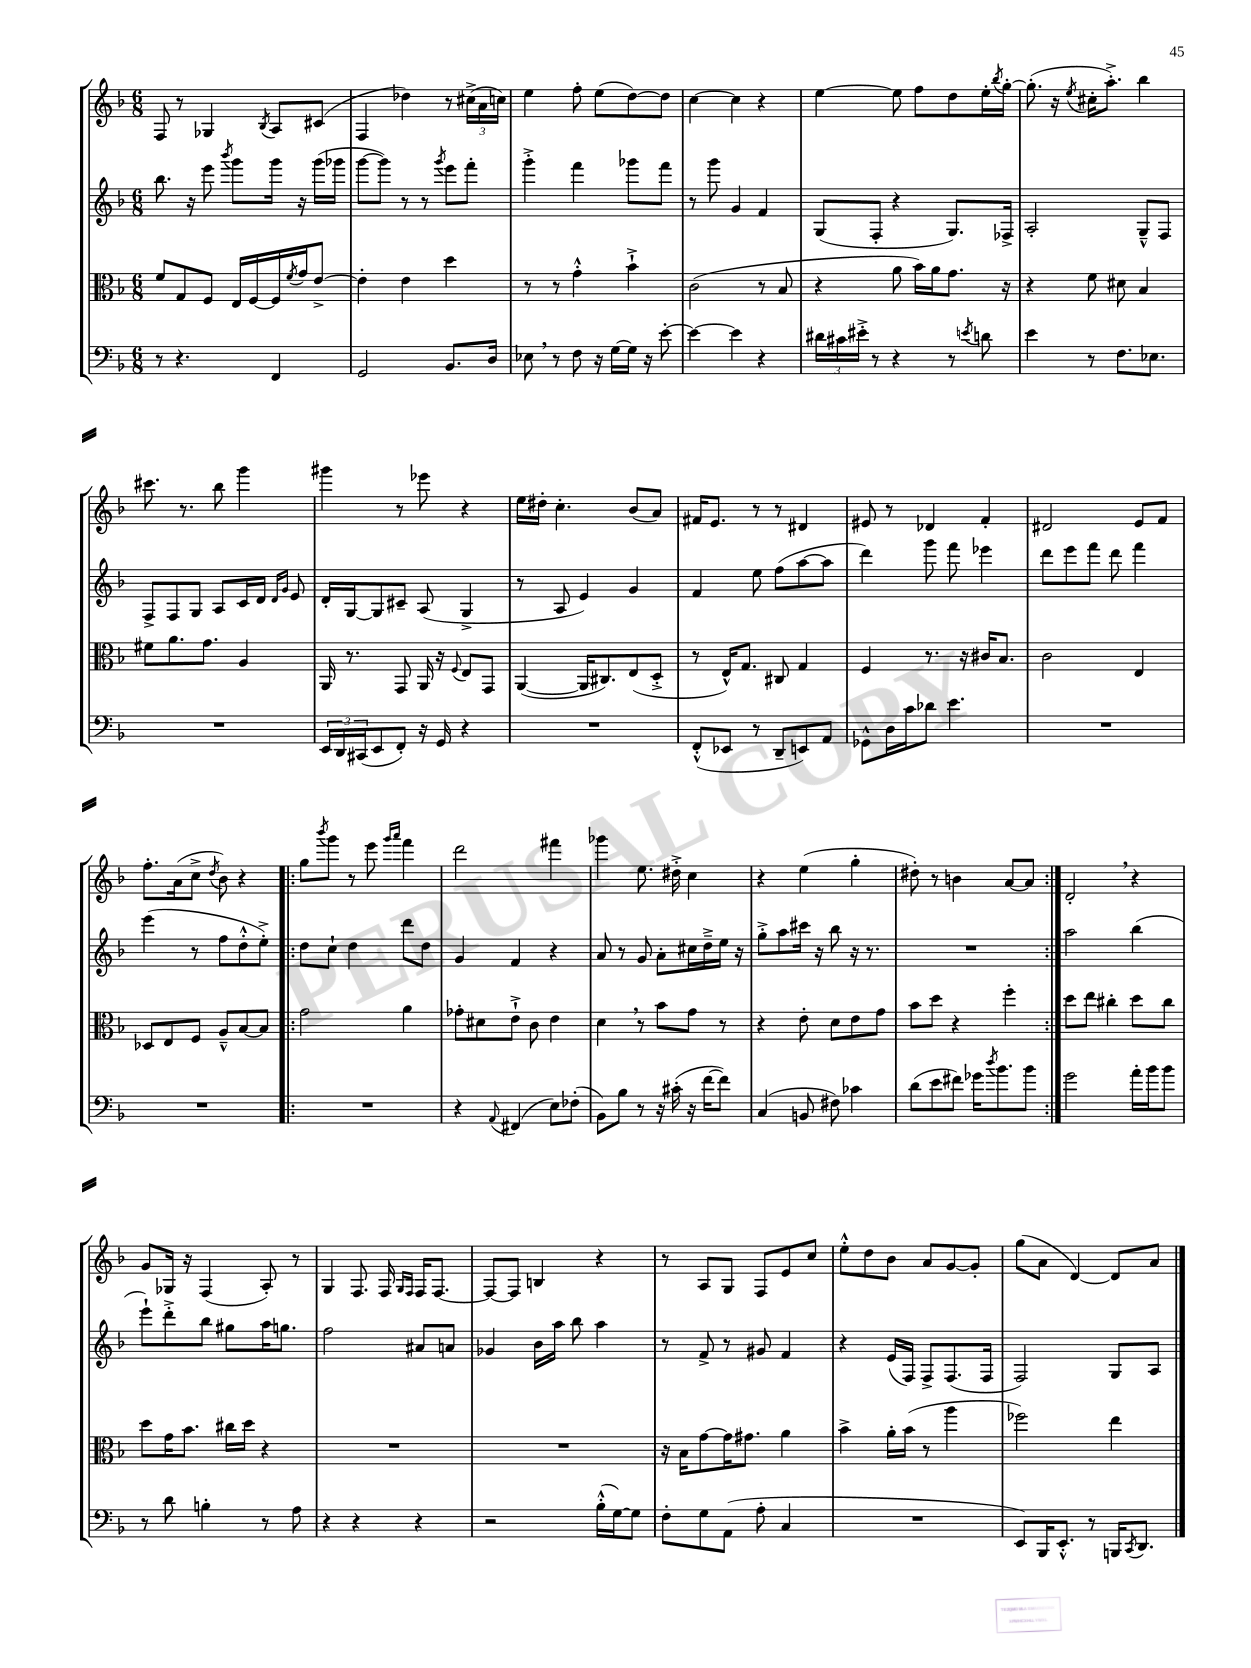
<<
\new StaffGroup <<
\new Staff = "s0" {
    \clef treble \key f \major \numericTimeSignature \time 6/8
    f8 r8 ges4 \acciaccatura { bes8 } a8 cis'8( |
    f4 des''4) r8 \tuplet 3/2 { cis''16->( a'16 c''16) } |
    e''4 f''8-. e''8( d''8~) d''8 |
    c''4~ c''4 r4 |
    e''4~ e''8 f''8 d''8 e''16-. \acciaccatura { bes''8 } g''16~-. |
    g''8.-.( r16 \acciaccatura { e''8 } cis''16-. a''8.-.->) bes''4 |
    cis'''8. r8. bes''8 g'''4 |
    gis'''4 r8 ees'''8 r4 |
    e''16 dis''16-. c''4.-. bes'8( a'8) |
    fis'16 e'8. r8 r8 dis'4 |
    eis'8 r8 des'4 f'4-. |
    dis'2 e'8 f'8 |
    f''8.-. a'16( c''8-> \acciaccatura { d''8 } bes'8) r4 |
    \repeat volta 2 { g''8 \acciaccatura { bes'''8 } g'''8 r8 e'''8 \grace { g'''16 a'''16 } f'''4 |
    d'''2 fis'''4 |
    ges'''4 e''8. dis''16-.-> c''4 |
    r4 e''4( g''4-. |
    dis''8-.) r8 b'4 a'8~ a'8 | }
    d'2-. \breathe r4 |
    g'8 ges16 r16 f4( a8-.) r8 |
    g4 f8. f16 \grace { g16 f16 } f16 f8.~ |
    f8~ f8 b4 r4 |
    r8 a8 g8 f8 e'8 c''8 |
    e''8-.-^ d''8 bes'8 a'8 g'8~ g'8-. |
    g''8( a'8 d'4~) d'8 a'8 \bar "|." |
}
\new Staff = "s1" {
    \clef treble \key f \major \numericTimeSignature \time 6/8
    bes''8. r16 e'''8 \acciaccatura { bes'''8 } g'''8 g'''16 r16 g'''16( ges'''16 |
    g'''8~ g'''8) r8 r8 \acciaccatura { g'''8 } e'''8 f'''8-. |
    g'''4-.-> f'''4 ges'''8 f'''8 |
    r8 g'''8 g'4 f'4 |
    g8( f8-. r4 g8.) fes16-> |
    a2-. g8---^ f8 |
    f8-> f8 g8 a8 c'16 d'16 \grace { d'16 g'16 } e'8 |
    d'16-. g16~ g8 cis'8-- a8( g4-> |
    r8 a8 e'4) g'4 |
    f'4 e''8 f''8( a''8~ a''8 |
    d'''4) g'''8 f'''8 ees'''4 |
    d'''8 e'''8 f'''8 d'''8 f'''4 |
    e'''4( r8 f''8 d''8-.-^ e''8-.->) |
    \repeat volta 2 { d''8 c''8-! d''4 d'''8 d''8 |
    g'4 f'4 r4 |
    a'8 r8 g'8 a'8-. cis''16 d''16---> e''16 r16 |
    g''8-.-> a''8 cis'''16 r16 bes''8 r16 r8. |
    R2. | }
    a''2 bes''4( |
    e'''8-!) d'''8-.-> bes''8 gis''8 a''16 g''8. |
    f''2 ais'8 a'8 |
    ges'4 bes'16 a''16 bes''8 a''4 |
    r8 f'8-> r8 gis'8 f'4 |
    r4 e'16( f16) f8-> f8.( f16 |
    f2) g8 a8 \bar "|." |
}
\new Staff = "s2" {
    \clef alto \key f \major \numericTimeSignature \time 6/8
    f'8 g8 f8 e16 f16~ f16 \acciaccatura { f'8 } g'16 e'8~-> |
    e'4-. e'4 d''4 |
    r8 r8 g'4-.-^ bes'4-!-> |
    c'2( r8 bes8 |
    r4 a'8 bes'16) a'16 g'8. r16 |
    r4 f'8 dis'8 bes4 |
    fis'8 a'8. g'8. a4 |
    a,16 r8. g,8 a,16 r16 \appoggiatura { f8 } e8 g,8 |
    a,4~( a,16 cis8.) e8( d8-.-> |
    r8 e16-^) g8. cis8 g4 |
    f4 r8. r16 cis'16 bes8. |
    c'2 e4 |
    des8 e8 f8 a8---^ bes8~ bes8 |
    \repeat volta 2 { g'2 a'4 |
    ges'8-. dis'8 e'8-!-> c'8 e'4 |
    d'4 \breathe r8 bes'8 g'8 r8 |
    r4 e'8-. d'8 e'8 g'8 |
    bes'8 d''8 r4 f''4-. | }
    d''8 e''8 cis''4-. d''8 cis''8 |
    d''8 g'16 bes'8. cis''16 d''16 r4 |
    R2. |
    R2. |
    r16 bes16 g'8~ g'16 gis'8. a'4 |
    bes'4-> a'16-. bes'16( r8 a''4 |
    fes''2) e''4 \bar "|." |
}
\new Staff = "s3" {
    \clef bass \key f \major \numericTimeSignature \time 6/8
    r8 r4. f,4 |
    g,2 bes,8. d16 |
    ees8 \breathe r8 f8 r16 g16~ g16 r16 e'8~-. |
    e'4~ e'4 r4 |
    \tuplet 3/2 { dis'16 cis'16 eis'16-.-> } r8 r4 r8 \acciaccatura { e'8 } d'8 |
    e'4 r8 f8. ees8. |
    R2. |
    \tuplet 3/2 { e,16 d,16 cis,16( } e,8 f,8-.) r16 g,16 r4 |
    R2. |
    f,8-.-^( ees,8 r8 d,8-- e,8) a,8 |
    ges,8-^ d16 c'16 des'8 e'4. |
    R2. |
    R2. |
    \repeat volta 2 { R2. |
    r4 \appoggiatura { a,8 } fis,4( e8) fes8-.( |
    bes,8) bes8 r8 r16 cis'16-.( r16 f'16~ f'8) |
    c4( b,8 fis8) ces'4 |
    d'8( e'8 fis'8) ges'16 \acciaccatura { d''8 } bes'8. bes'8 | }
    g'2 a'16-. bes'16 bes'8 |
    r8 d'8 b4-. r8 a8 |
    r4 r4 r4 |
    r2 bes16-.-^( g16~) g8 |
    f8-. g8 a,8( a8-. c4 |
    R2. |
    e,8) bes,,16 e,8.-.-^ r8 b,,16 \acciaccatura { c,8 } d,8. \bar "|." |
}
>>
>>
\layout { \context { \Score \remove "Bar_number_engraver" } }
